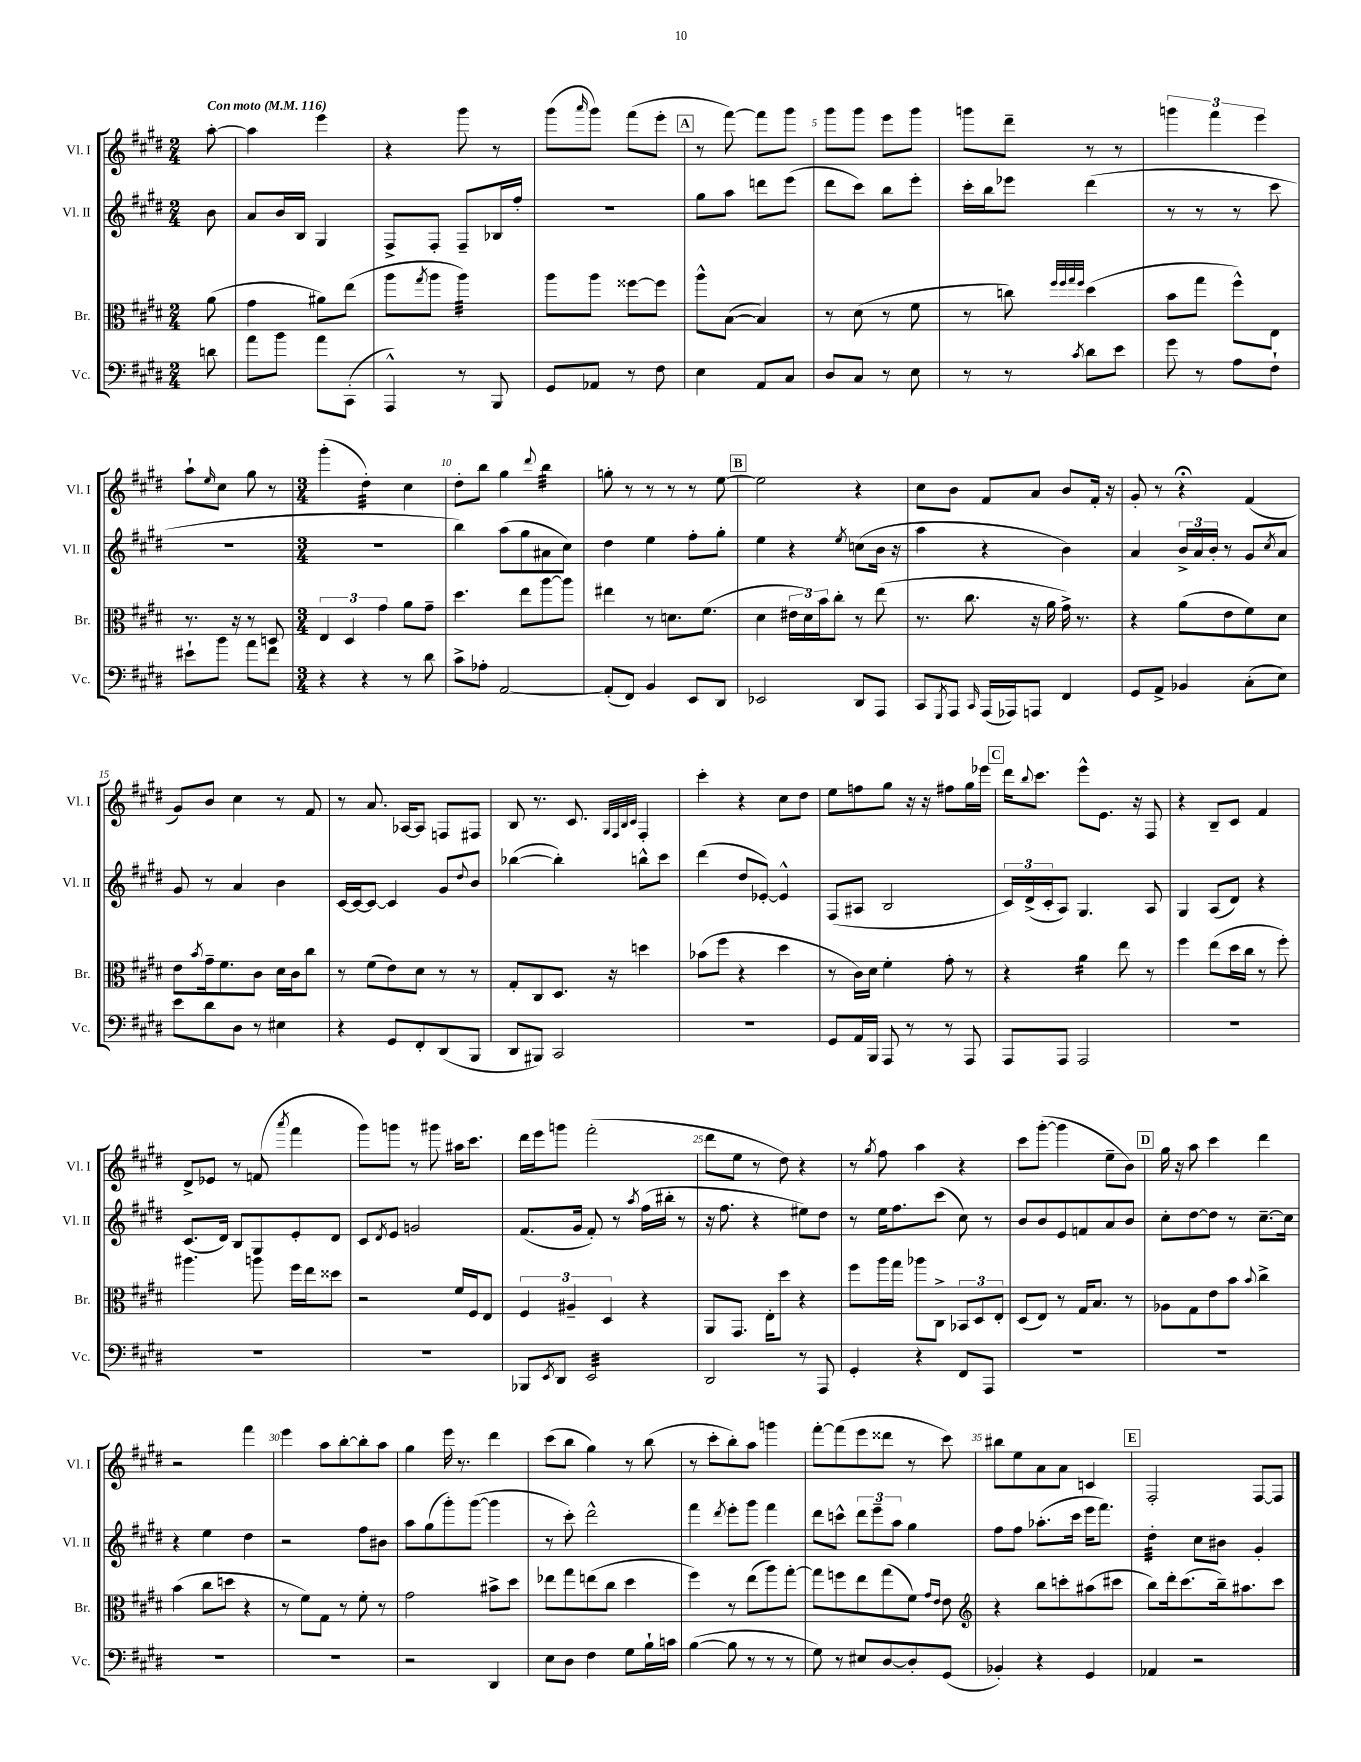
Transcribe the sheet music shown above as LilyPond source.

<<
\new StaffGroup <<
\new Staff = "s0" \with { instrumentName = "Vl. I" shortInstrumentName = "Vl. I" } {
    \clef treble \key e \major \numericTimeSignature \time 2/4 \partial 8 \tempo "Con moto" 4 = 116
    a''8~-. |
    a''4 e'''4 |
    r4 gis'''8 r8 |
    gis'''8( \grace { a'''16 } gis'''8) fis'''8( e'''8-. |
    \mark \markup { \box "A" } r8 fis'''8~) fis'''8 gis'''8 |
    gis'''8 gis'''8 e'''8 gis'''8 |
    g'''8 dis'''8-- r8 r8 |
    \tuplet 3/2 { g'''4 fis'''4 e'''4 } |
    a''8-! \grace { e''16 } cis''8 gis''8 r8 |
    \numericTimeSignature \time 3/4 gis'''4-.( dis''4:32-.) cis''4 |
    dis''8-. b''8 gis''4 \appoggiatura { dis'''8 } b''4:32 |
    g''8-. r8 r8 r8 r8 e''8~ |
    \mark \markup { \box "B" } e''2 r4 |
    cis''8 b'8 fis'8 a'8 b'8 fis'16-. r16 |
    gis'8-. r8 r4\fermata fis'4( |
    gis'8) b'8 cis''4 r8 fis'8 |
    r8 a'8. aes16~ aes8 f8 fis8 |
    b8 r8. cis'8. \grace { gis32 fis32 b32 cis'32 } fis4-. |
    cis'''4-. r4 cis''8 dis''8 |
    e''8 f''8 gis''8 r16 r16 fis''8 gis''16 ees'''16 |
    \mark \markup { \box "C" } dis'''16 \appoggiatura { b''8 } cis'''8. e'''8-^ e'8. r16 fis8 |
    r4 b8-- cis'8 fis'4 |
    dis'8-> ees'8 r8 f'8( \acciaccatura { a'''8 } fis'''4 |
    gis'''8) g'''8 r8 gis'''8 ais''16 cis'''8. |
    dis'''16 e'''16 g'''8 fis'''2-.( |
    dis'''8 e''8 r8 dis''8) r4 |
    r8 \acciaccatura { gis''8 } fis''8 a''4 r4 |
    cis'''8 gis'''8~-.( gis'''4 e''8-- b'8) |
    \mark \markup { \box "D" } gis''16 r16 a''8 cis'''4 dis'''4 |
    r2 fis'''4 |
    e'''4 a''8 b''8~-. b''8-. a''8 |
    gis''4 e'''16 r8. dis'''4 |
    cis'''8( b''8 gis''4) r8 b''8( |
    r8 cis'''8-. b''8-.) a''8 g'''4 |
    fis'''8~-. fis'''8( e'''8 disis'''8 r8 cis'''8) |
    bis''8 e''8 a'8 a'8 c'4 |
    \mark \markup { \box "E" } fis2-. fis8~ fis8 \bar "|." |
}
\new Staff = "s1" \with { instrumentName = "Vl. II" shortInstrumentName = "Vl. II" } {
    \clef treble \key e \major \numericTimeSignature \time 2/4 \partial 8
    b'8 |
    a'8 b'16 b16 gis4 |
    fis8-> fis8-. fis8-- bes16 fis''16-. |
    R2 |
    \mark \markup { \box "A" } gis''8 a''8 d'''8 e'''8( |
    dis'''8 cis'''8) b''8 e'''8-. |
    cis'''16-. b''16 ees'''8 dis'''4( |
    r8 r8 r8 cis'''8 |
    r2 |
    \numericTimeSignature \time 3/4 R2. |
    b''4) a''8( gis''8 ais'8 cis''8) |
    dis''4 e''4 fis''8-. gis''8-. |
    \mark \markup { \box "B" } e''4 r4 \acciaccatura { e''8 } c''8( b'16 r16 |
    a''4 r4 b'4) |
    a'4 \tuplet 3/2 { b'16-> a'16 b'16-. } r8 gis'8 \acciaccatura { cis''8 } a'8 |
    gis'8 r8 a'4 b'4 |
    cis'16~ cis'16~ cis'8~ cis'4 gis'8 \appoggiatura { dis''8 } b'8 |
    bes''4~( bes''4-.) b''8-^ cis'''8 |
    dis'''4( dis''8 ees'8~-.) ees'4-^ |
    fis8( ais8 b2 |
    \mark \markup { \box "C" } \tuplet 3/2 { cis'16) dis'16->( cis'16-. } a8) gis4. a8 |
    gis4 a8( dis'8) r4 |
    cis'8.( dis'16) b8 gis8 e'8-. dis'8 |
    cis'8 \acciaccatura { dis'8 } e'8 g'2 |
    fis'8.( gis'16 fis'8-.) r8 \acciaccatura { a''8 } fis''16( bis''16-. r8 |
    r16 fis''8. r4 eis''8) dis''8 |
    r8 e''16 fis''8. cis'''8( cis''8) r8 |
    b'8 b'8 e'8 f'8 a'8 b'8 |
    \mark \markup { \box "D" } cis''8-. dis''8~ dis''8 r8 cis''8.~-- cis''16 |
    r4 e''4 dis''4 |
    r2 fis''8 bis'8 |
    a''8 gis''8( gis'''8-.) gis'''8~( gis'''4 |
    r8 cis'''8-.) dis'''2-^ |
    fis'''4 \acciaccatura { dis'''8 } e'''8-. gis'''8 fis'''4 |
    dis'''8 c'''8-^ \tuplet 3/2 { dis'''8 e'''8-- a''8 } gis''4 |
    fis''8 fis''8 aes''8.-.( cis'''16 e'''16 fis'''8.) |
    \mark \markup { \box "E" } dis''4:32-. cis''8 bis'8 gis'4-. \bar "|." |
}
\new Staff = "s2" \with { instrumentName = "Br." shortInstrumentName = "Br." } {
    \clef alto \key e \major \numericTimeSignature \time 2/4 \partial 8
    a'8( |
    gis'4 ais'8) e''8( |
    a''8 \acciaccatura { gis''8 } a''8 a''4:32) |
    a''8 a''8 fisis''8~ fisis''8 |
    \mark \markup { \box "A" } a''8-^ b8~( b4) |
    r8 dis'8( r8 fis'8 |
    r8 c''8) \grace { fis''32 fis''32 gis''32 fis''32 } dis''4( |
    b'8 gis''8 fis''8-^) e8 |
    r8. r16 r8 d8 |
    \numericTimeSignature \time 3/4 \tuplet 3/2 { e4 dis4 gis'4 } a'8 gis'8-- |
    dis''4. e''8 a''8~ a''8 |
    eis''4 r8 d'8. fis'8.( |
    \mark \markup { \box "B" } dis'4 \tuplet 3/2 { eis'16 dis'16) b'16 } cis''8-. r8 e''8( |
    r8. cis''8. r16 a'16 gis'16->) r8. |
    r4 a'8( e'8 fis'8) dis'8 |
    e'8 \acciaccatura { b'8 } gis'16-- fis'8. cis'8 dis'16 cis'16 cis''8 |
    r8 fis'8( e'8) dis'8 r8 r8 |
    gis8-. cis8 dis8. r16 d''4 |
    bes'8( fis''8 r4 dis''4 |
    r8 cis'16) dis'16 fis'4-. gis'8-. r8 |
    \mark \markup { \box "C" } r4 a'4:16 e''8 r8 |
    fis''4 e''8( dis''16 cis''16 r8 fis''8-.) |
    ais''4. a''8 fis''16 e''16 disis''8 |
    r2 fis'16 fis16 e8 |
    \tuplet 3/2 { fis4 ais4-- dis4 } r4 |
    a,8 gis,8. e16-. dis''8 r4 |
    fis''8 a''16 gis''16 aes''8 cis8-> \tuplet 3/2 { bes,8 dis8 e8-. } |
    dis8( e8) r8 gis16 b8. r8 |
    \mark \markup { \box "D" } aes8 gis8 e'8 b'8 \appoggiatura { b'8 } cis''4-> |
    b'4( cis''8 d''8 r4 |
    r8 fis'8) gis8 r8 fis'8-. r8 |
    gis'2 bis'8-> dis''8 |
    ees''8 gis''8 e''8( cis''8 dis''4 |
    fis''4) r8 e''8( a''8) gis''8~-. |
    gis''8 f''8 e''8 gis''8( fis'8) \grace { gis'16 e'16 } e'8 |
    \clef treble r4 b''8 c'''8-. ais''8( cis'''8 |
    \mark \markup { \box "E" } b''8) dis'''16-. cis'''8.( b''16--) ais''8. cis'''8 \bar "|." |
}
\new Staff = "s3" \with { instrumentName = "Vc." shortInstrumentName = "Vc." } {
    \clef bass \key e \major \numericTimeSignature \time 2/4 \partial 8
    d'8 |
    a'8 b'8 a'8 cis,8-.( |
    a,,4-^) r8 b,,8 |
    gis,8 aes,8 r8 fis8 |
    \mark \markup { \box "A" } e4 a,8 cis8 |
    dis8 cis8 r8 e8 |
    r8 r8 \acciaccatura { cis'8 } dis'8 e'8 |
    gis'8 r8 a8 fis8-! |
    eis'8-! b'8 a'8 fis'8 |
    \numericTimeSignature \time 3/4 r4 r4 r8 dis'8 |
    cis'8-> aes8-. a,2~ |
    a,8-.( fis,8) b,4 e,8 dis,8 |
    \mark \markup { \box "B" } ees,2 dis,8 a,,8 |
    cis,8 \acciaccatura { gis,,8 } a,,8 \grace { cis,16 } a,,16( aes,,16) a,,8 fis,4 |
    gis,8 a,8-> bes,4 cis8-.( e8) |
    e'8 dis'8 dis8 r8 eis4 |
    r4 gis,8 fis,8-. dis,8( b,,8 |
    dis,8 bis,,8) cis,2 |
    R2. |
    gis,8 a,16 b,,16 a,,8 r8 r8 a,,8 |
    \mark \markup { \box "C" } a,,8 a,,8 a,,2 |
    R2. |
    R2. |
    R2. |
    bes,,8 \acciaccatura { e,8 } dis,8 e,2:32 |
    dis,2 r8 a,,8 |
    gis,4-. r4 fis,8 a,,8 |
    R2. |
    \mark \markup { \box "D" } R2. |
    R2. |
    R2. |
    r2 dis,4 |
    e8 dis8 fis4 gis8 b16-! c'16 |
    b4~( b8 r8 r8 r8 |
    gis8) r8 eis8 dis8~ dis8-. gis,8( |
    bes,4-.) r4 gis,4 |
    \mark \markup { \box "E" } aes,4 r2 \bar "|." |
}
>>
>>
\layout { \context { \Score \override BarNumber.break-visibility = ##(#f #t #t) barNumberVisibility = #(every-nth-bar-number-visible 5) } }
